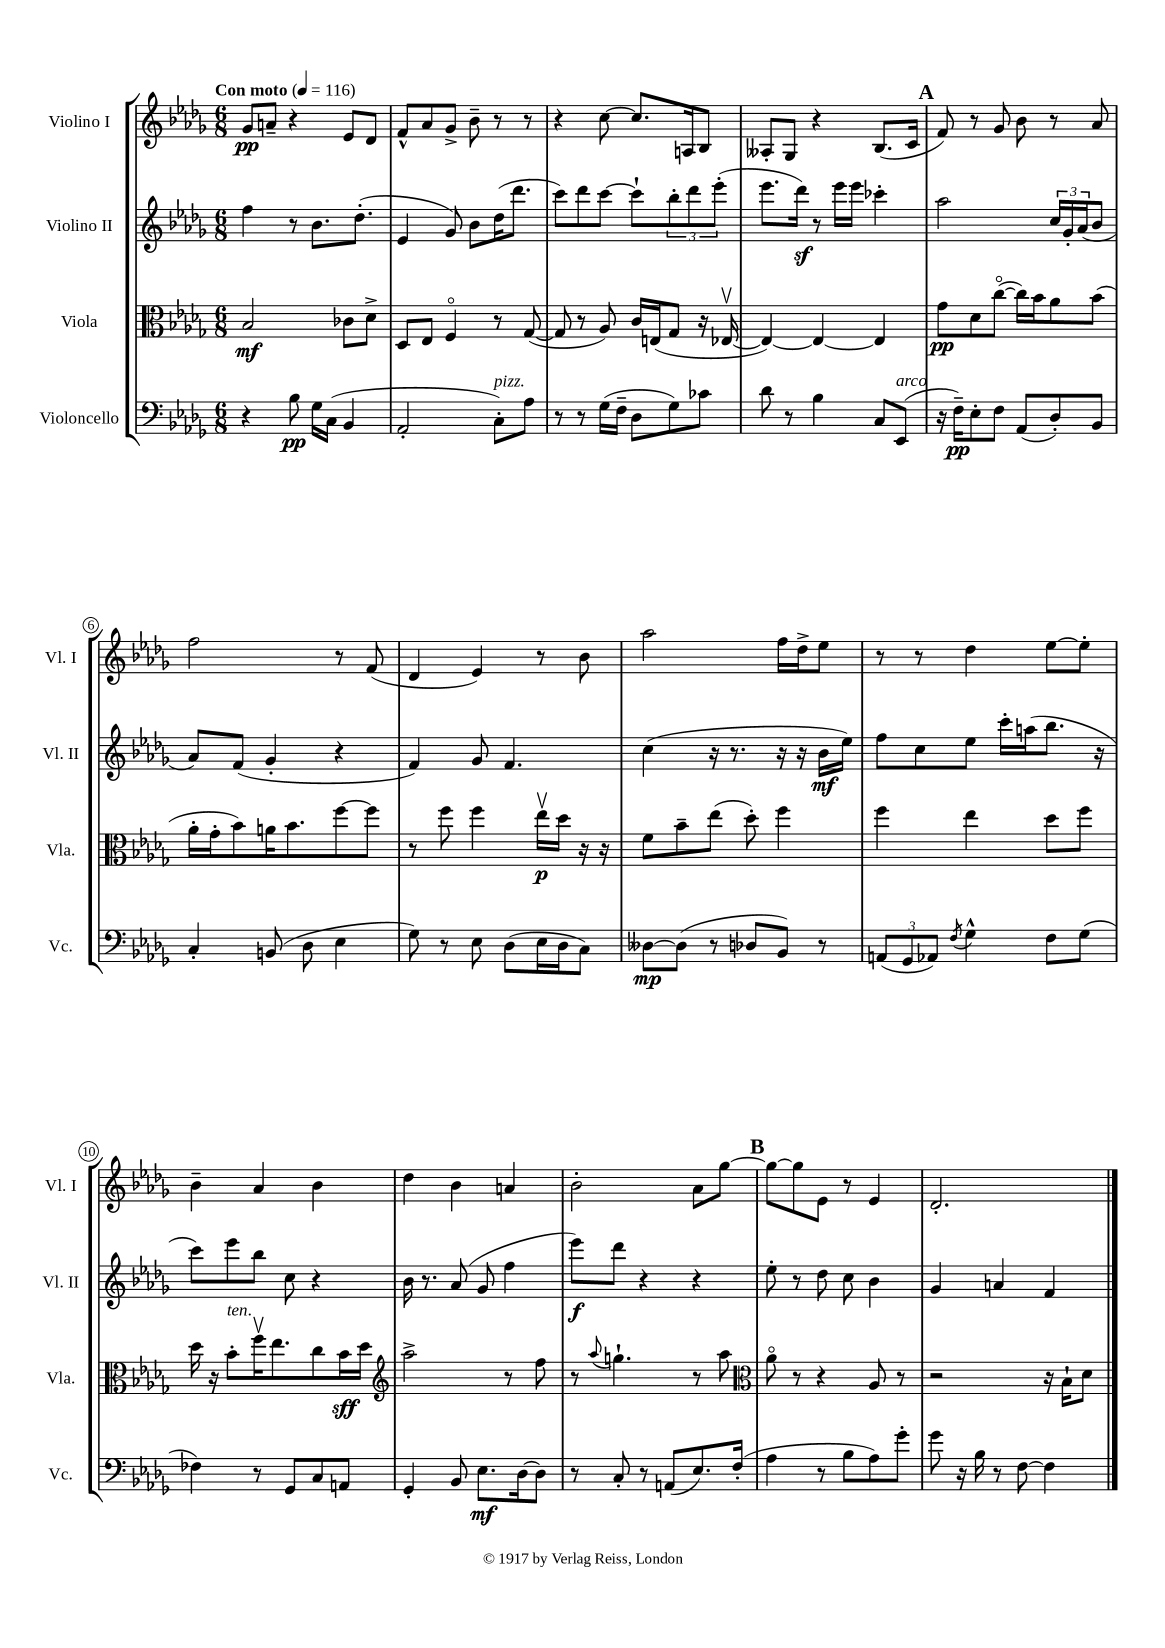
<<
\new StaffGroup <<
\new Staff = "s0" \with { instrumentName = "Violino I" shortInstrumentName = "Vl. I" } {
    \clef treble \key des \major \numericTimeSignature \time 6/8 \tempo "Con moto" 4 = 116
    ges'8\pp a'8-- r4 ees'8 des'8 |
    f'8-^ aes'8 ges'8-> bes'8-- r8 r8 |
    r4 c''8~ c''8. a16 bes8 |
    aeses8-. ges8 r4 bes8.( c'16 |
    \mark \markup { \bold "A" } f'8) r8 ges'8 bes'8 r8 aes'8 |
    f''2 r8 f'8( |
    des'4 ees'4) r8 bes'8 |
    aes''2 f''16 des''16-> ees''8 |
    r8 r8 des''4 ees''8~ ees''8-. |
    bes'4-- aes'4 bes'4 |
    des''4 bes'4 a'4 |
    bes'2-. aes'8 ges''8~ |
    \mark \markup { \bold "B" } ges''8~ ges''8 ees'8 r8 ees'4 |
    des'2.-. \bar "|." |
}
\new Staff = "s1" \with { instrumentName = "Violino II" shortInstrumentName = "Vl. II" } {
    \clef treble \key des \major \numericTimeSignature \time 6/8
    f''4 r8 bes'8. des''8.-.( |
    ees'4 ges'8) bes'8 des''16( des'''8. |
    c'''8) des'''8 c'''8~ c'''8-! \tuplet 3/2 { bes''8-. des'''8 ees'''8-.( } |
    ees'''8. des'''16\sf) r8 ees'''16 ees'''16 ces'''4-. |
    \mark \markup { \bold "A" } aes''2 \tuplet 3/2 { c''16 ges'16-. aes'16( } bes'8 |
    aes'8) f'8( ges'4-. r4 |
    f'4) ges'8 f'4. |
    c''4( r16 r8. r16 r16 bes'16\mf ees''16) |
    f''8 c''8 ees''8 c'''16-. a''16( bes''8. r16 |
    c'''8) ees'''8 bes''8 c''8 r4 |
    bes'16 r8. aes'8( ges'8 f''4 |
    ees'''8\f) des'''8 r4 r4 |
    \mark \markup { \bold "B" } ees''8-. r8 des''8 c''8 bes'4 |
    ges'4 a'4 f'4 \bar "|." |
}
\new Staff = "s2" \with { instrumentName = "Viola" shortInstrumentName = "Vla." } {
    \clef alto \key des \major \numericTimeSignature \time 6/8
    bes2\mf ces'8 des'8-> |
    des8 ees8 f4\flageolet r8 ges8~( |
    ges8 r8 aes8) c'16 e16( ges8 r16 ees16~\upbow |
    ees4~) ees4~ ees4 |
    \mark \markup { \bold "A" } ges'8\pp des'8 c''8~\flageolet( c''16) bes'16 aes'8 bes'8( |
    aes'16-. ges'16-. bes'8) a'16 bes'8. f''8~ f''8 |
    r8 f''8 f''4 ees''16\upbow\p des''16 r16 r16 |
    f'8 bes'8-- ees''8( des''8-.) f''4 |
    f''4 ees''4 des''8 f''8 |
    des''16 r16 bes'8-.^\markup { \italic "ten." } f''16\upbow ees''8. c''8 bes'16\sff des''16 |
    \clef treble aes''2-> r8 f''8 |
    r8 \appoggiatura { aes''8 } g''4.-! r8 aes''8 |
    \mark \markup { \bold "B" } \clef alto aes'8\flageolet r8 r4 aes8 r8 |
    r2 r16 bes16-! des'8 \bar "|." |
}
\new Staff = "s3" \with { instrumentName = "Violoncello" shortInstrumentName = "Vc." } {
    \clef bass \key des \major \numericTimeSignature \time 6/8
    r4 bes8\pp ges16 c16( bes,4 |
    aes,2-. c8-.^\markup { \italic "pizz." }) aes8 |
    r8 r8 ges16( f16-- des8 ges8) ces'8 |
    des'8 r8 bes4 c8 ees,8^\markup { \italic "arco" }( |
    \mark \markup { \bold "A" } r16 f16--\pp) ees8-. f8 aes,8( des8-.) bes,8 |
    c4-. b,8( des8 ees4 |
    ges8) r8 ees8 des8( ees16 des16 c8) |
    deses8~\mp deses8( r8 des8 bes,8) r8 |
    \tuplet 3/2 { a,8( ges,8 aes,8) } \acciaccatura { f8 } ges4-^ f8 ges8( |
    fes4) r8 ges,8 c8 a,8 |
    ges,4-. bes,8 ees8.\mf des16~ des8 |
    r8 c8-. r8 a,8( ees8.) f16-.( |
    \mark \markup { \bold "B" } aes4 r8 bes8 aes8) ges'8-. |
    ges'8 r16 bes16 r8 f8~ f4 \bar "|." |
}
>>
>>
\layout { \context { \Score \override BarNumber.stencil = #(make-stencil-circler 0.1 0.3 ly:text-interface::print) } }
